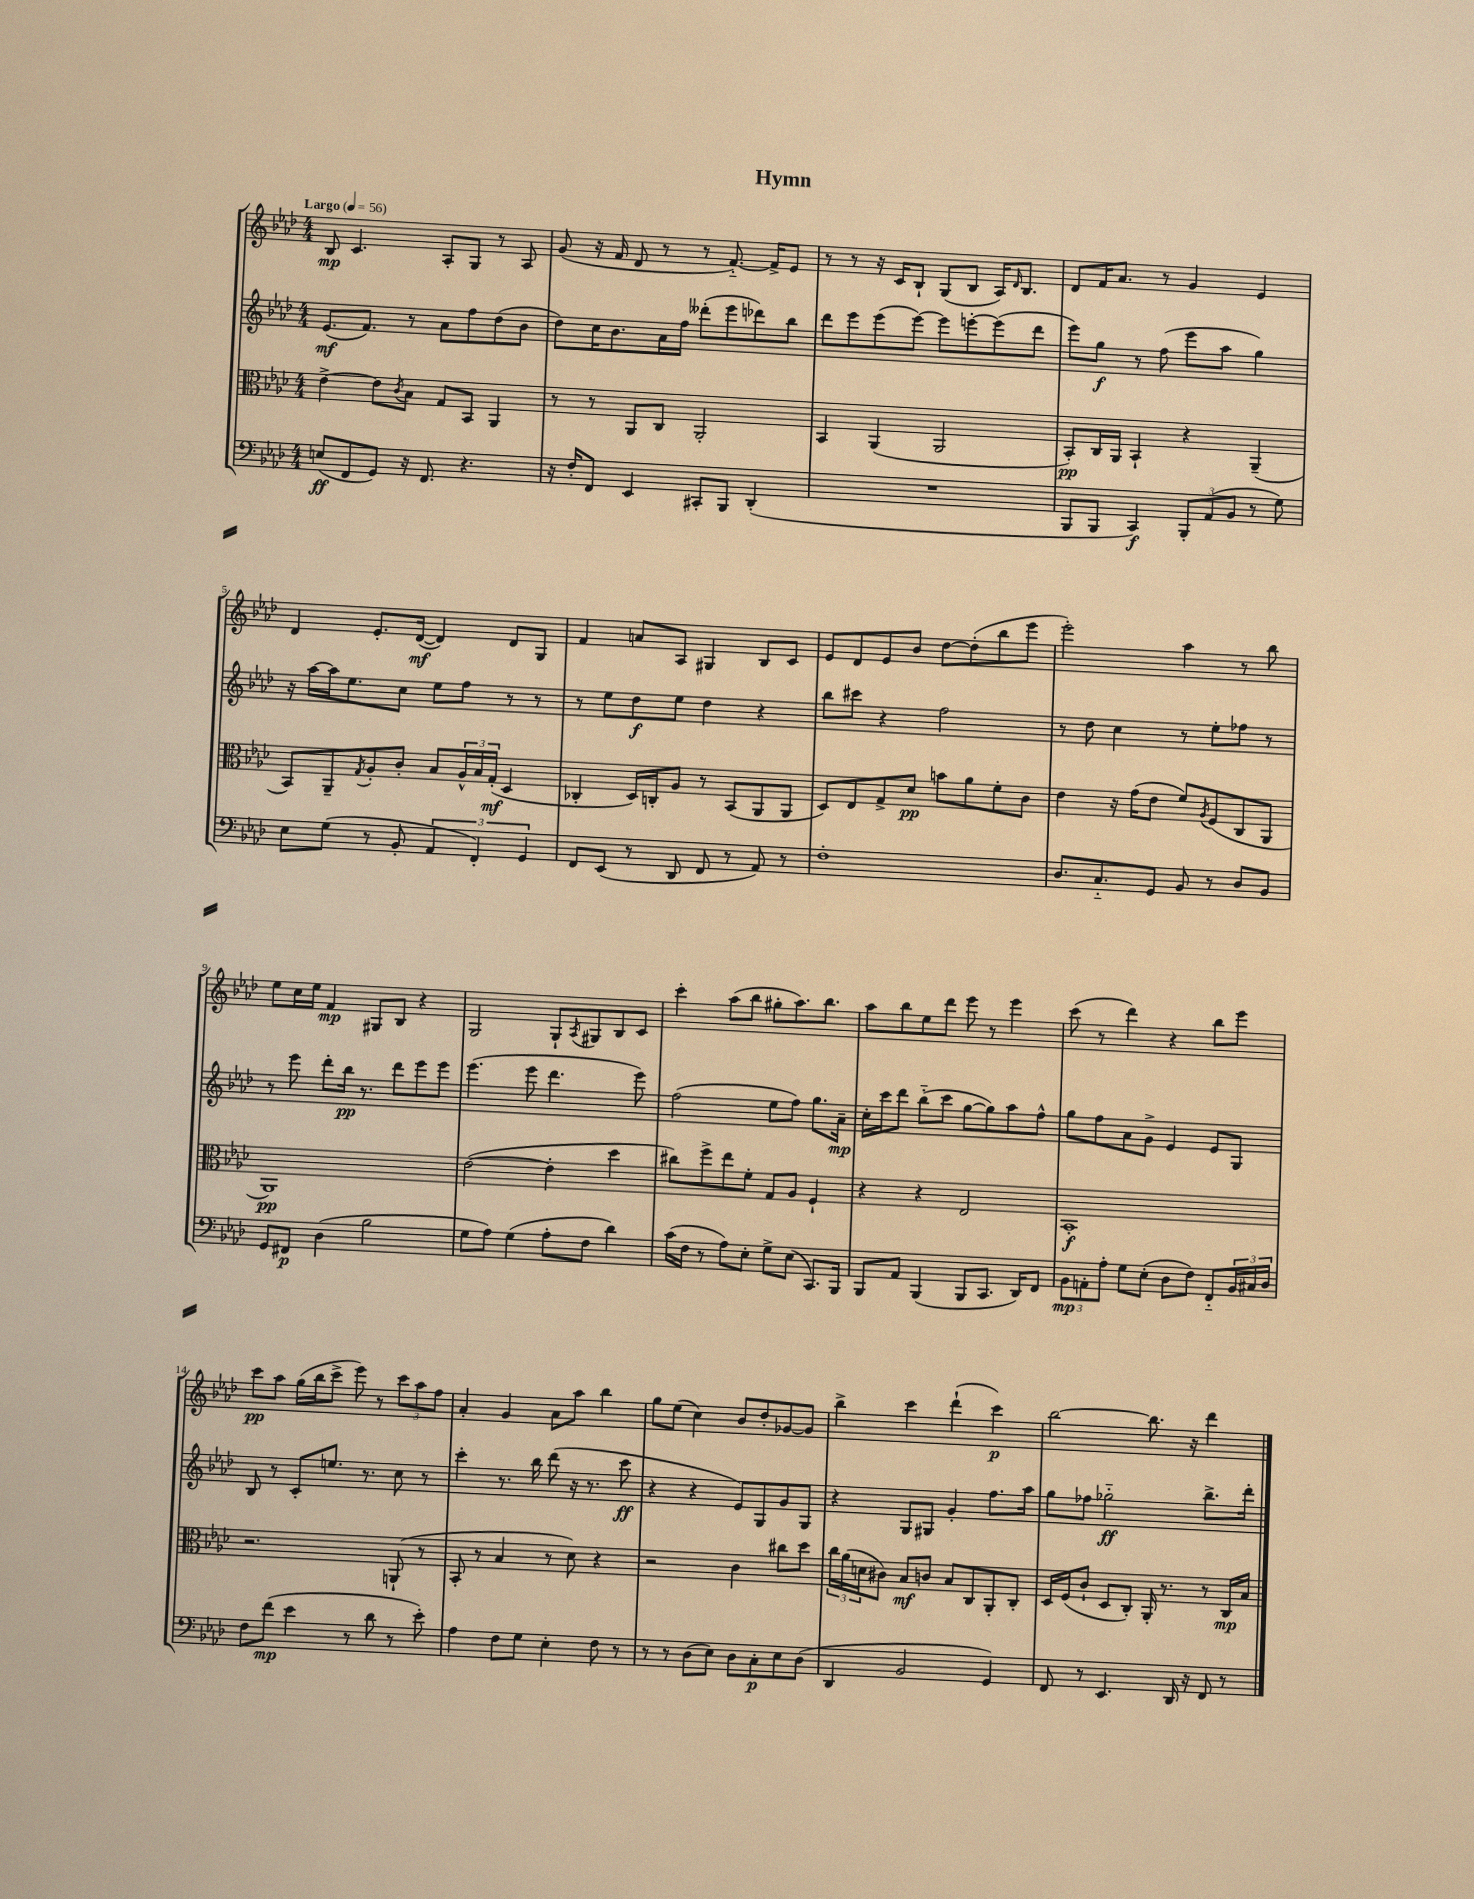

**kern	**dynam	**kern	**dynam	**kern	**dynam	**kern	**dynam
*part4	*part4	*part3	*part3	*part2	*part2	*part1	*part1
*staff4	*staff4	*staff3	*staff3	*staff2	*staff2	*staff1	*staff1
*clefF4	*	*clefC3	*	*clefG2	*	*clefG2	*
*k[b-e-a-d-]	*	*k[b-e-a-d-]	*	*k[b-e-a-d-]	*	*k[b-e-a-d-]	*
*M4/4	*	*M4/4	*	*M4/4	*	*M4/4	*
*MM56	*	*MM56	*	*MM56	*	*MM56	*
=1	=1	=1	=1	=1	=1	=1	=1
!	!	!	!	!	!	!LO:TX:a:B:t=Largo	!
(8En/L	ff	[4e-^\	.	(8.e-/L	mf	8B-/	mp
8FF/	.	.	.	.	.	4.c/	.
.	.	.	.	8.f/J)	.	.	.
8GG/J)	.	8e-\L]	.	.	.	.	.
.	.	8qc/	.	.	.	.	.
16r	.	8B-\J	.	8r	.	.	.
8.FF/	.	.	.	.	.	.	.
.	.	8G/L	.	8a-\L	.	8A-'/L	.
4.r	.	8BB-/J	.	8ff\	.	8G/J	.
.	.	4AA-/	.	(8dd-\	.	8r	.
.	.	.	.	8b-\J	.	8A-/	.
=2	=2	=2	=2	=2	=2	=2	=2
16r	.	8r	.	8dd-\L)	.	(8g/	.
16F'/KL	.	.	.	.	.	.	.
8FF/J	.	8r	.	16cc\K	.	16r	.
.	.	.	.	8.b-\	.	16f/	.
4EE-/	.	8AA-/L	.	.	.	8d-/	.
.	.	8C/J	.	16a-\L	.	8r	.
.	.	.	.	16ff\JJ	.	.	.
8CC#X'/L	.	2AA-'/	.	(8ddd--X'\L	.	8r	.
8BBB-/J	.	.	.	8eee-\	.	[8.f/)	.
(4DD-'/	.	.	.	8ddd-X\)	.	.	.
.	.	.	.	.	.	16f^/KL]	.
.	.	.	.	8bb-\J	.	8e-/J	.
=3	=3	=3	=3	=3	=3	=3	=3
1r	.	4BB-/	.	8ddd-\L	.	8r	.
.	.	.	.	8eee-\	.	8r	.
.	.	(4AA-/	.	(8eee-\	.	16r	.
.	.	.	.	.	.	16c/KL	.
.	.	.	.	[8eee-\J)	.	8B-`/J	.
.	.	2AA-/	.	8eee-\L]	.	(8G/L	.
.	.	.	.	[8eeen'\	.	8B-/J	.
.	.	.	.	(8eee\]	.	16A-/KL)	.
.	.	.	.	.	.	16qqd-/	.
.	.	.	.	.	.	8.B-/J	.
.	.	.	.	8ddd-\J	.	.	.
=4	=4	=4	=4	=4	=4	=4	=4
8BBB-/L	.	8BB-'/L)	pp	8eee-\L)	.	8d-/L	.
8BBB-/J	.	16C/L	.	8gg\J	f	16f/K	.
.	.	16AA-/JJ	.	.	.	8.a-/J	.
4CC/)	f	4BB-`/	.	8r	.	.	.
.	.	.	.	(8ff\	.	8r	.
12BBB-'/L	.	4r	.	8eee-\L	.	4g/	.
(12AA-/	.	.	.	.	.	.	.
.	.	.	.	8aa-\J	.	.	.
12BB-/J	.	.	.	.	.	.	.
8r	.	(4AA-~/	.	4gg\)	.	4e-/	.
8G\)	.	.	.	.	.	.	.
!!LO:LB:g=z
=5	=5	=5	=5	=5	=5	=5	=5
8E-\L	.	8BB-/L)	.	16r	.	4d-/	.
.	.	.	.	[16aa-\LL	.	.	.
(8G\J	.	8AA-~/	.	16aa-\J]	.	.	.
.	.	.	.	8.ee-\	.	.	.
.	.	8qG/	.	.	.	.	.
8r	.	8A-'/	.	.	.	8.e-'/L	.
8BB-'/	.	8c'/J	.	8cc\J	.	.	.
.	.	.	.	.	.	([16d-/Jk	mf
6AA-/	.	8B-/L	.	8ee-\L	.	4d-/])	.
.	.	24A-^^/L	.	8ff\J	.	.	.
6FF'/)	.	24B-/	.	.	.	.	.
.	.	(24G'/JJ	mf	.	.	.	.
.	.	4D-/	.	8r	.	8d-/L	.
6GG/	.	.	.	.	.	.	.
.	.	.	.	8r	.	8G/J	.
=6	=6	=6	=6	=6	=6	=6	=6
8FF/L	.	4C-X'/	.	8r	.	4f/	.
(8EE-/J	.	.	.	8ee-\L	.	.	.
8r	.	16D-/LL)	.	8dd-\	f	8an/L	.
.	.	16Cn'/J	.	.	.	.	.
8DD-/	.	8A-/J	.	8ee-\J	.	8A-/J	.
8FF/	.	8r	.	4dd-\	.	4G#X/	.
8r	.	(8BB-/L	.	.	.	.	.
8AA-/)	.	8AA-/	.	4r	.	8B-/L	.
8r	.	8AA-/J	.	.	.	8c/J	.
=7	=7	=7	=7	=7	=7	=7	=7
1F'	.	8D-/L)	.	8bb-\L	.	8e-/L	.
.	.	8E-/	.	8ccc#X\J	.	8d-/	.
.	.	8G^/	.	4r	.	8e-/	.
.	.	8d-/J	pp	.	.	8b-/J	.
.	.	8bn\L	.	2ff\	.	[8dd-\L	.
.	.	8a-\	.	.	.	(8dd-'\]	.
.	.	8f'\	.	.	.	8bb-\	.
.	.	8c\J	.	.	.	8eee-\J	.
=8	=8	=8	=8	=8	=8	=8	=8
8.D-/L	.	4e-\	.	8r	.	2eee-'\)	.
.	.	.	.	8dd-\	.	.	.
8.C/	.	.	.	.	.	.	.
.	.	16r	.	4cc\	.	.	.
.	.	(16g\KL	.	.	.	.	.
8GG/J	.	8e-\J	.	.	.	.	.
8BB-/	.	8f/L)	.	8r	.	4aa-\	.
.	.	8qA-/	.	.	.	.	.
8r	.	(8F/	.	8ee-'\L	.	.	.
8D-/L	.	8C/	.	8ff-X\J	.	8r	.
8BB-/J	.	8AA-/J	.	8r	.	8bb-\	.
!!LO:LB:g=z
=9	=9	=9	=9	=9	=9	=9	=9
8GG/L	.	1AA-)	pp	8r	.	8ee-\L	.
8FF#X/J	p	.	.	8eee-\	.	16cc\L	.
.	.	.	.	.	.	16ee-\JJ	.
(4D-\	.	.	.	8ddd-'\L	.	4f/	mp
.	.	.	.	16bb-\Jk	pp	.	.
.	.	.	.	8.r	.	.	.
2B-\	.	.	.	.	.	8G#X/L	.
.	.	.	.	8ddd-\L	.	8B-/J	.
.	.	.	.	8eee-\	.	4r	.
.	.	.	.	8eee-\J	.	.	.
=10	=10	=10	=10	=10	=10	=10	=10
8G\L	.	([2e-\	.	(4.eee-\	.	2G/	.
8A-\J)	.	.	.	.	.	.	.
(4G\	.	.	.	.	.	.	.
.	.	.	.	8eee-\	.	.	.
8A-'\L	.	4e-'\]	.	4.ddd-\	.	8G`/L	.
.	.	.	.	.	.	8qA-/	.
8F\J	.	.	.	.	.	8G#X/	.
4d-\)	.	4dd-\	.	.	.	8B-/	.
.	.	.	.	8eee-\)	.	8c/J	.
=11	=11	=11	=11	=11	=11	=11	=11
(16c\LL	.	8cc#X\L)	.	(2ff\	.	4ccc'\	.
16F\JJ	.	.	.	.	.	.	.
8r	.	8ff^\	.	.	.	.	.
8A-\L)	.	8ee-\	.	.	.	(8aa-\L	.
8E-'\J	.	8f'\J	.	.	.	8bb-\J	.
8G^\L	.	8G/L	.	8ee-\L	.	8gg#X'\L	.
(8E-\J	.	8A-/J	.	8ff\J)	.	8.aa-\)	.
8.CC/L)	.	4F`/	.	8.gg\L	.	.	.
.	.	.	.	.	.	8.bb-\J	.
16BBB-/Jk	.	.	.	16a-~\Jk	mp	.	.
=12	=12	=12	=12	=12	=12	=12	=12
8BBB-/L	.	4r	.	16cc'\LL	.	8aa-\L	.
.	.	.	.	16ccc\J	.	.	.
8AA-/J	.	.	.	8ddd-\J	.	8bb-\	.
(4BBB-/	.	4r	.	(8bb-\L	.	8ee-\	.
.	.	.	.	8ccc\J	.	8ddd-\J	.
8BBB-/L	.	2E-/	.	[8gg\L	.	8eee-\	.
8.CC/J	.	.	.	8gg\])	.	8r	.
.	.	.	.	8aa-\	.	4eee-\	.
16DD-/KL)	.	.	.	.	.	.	.
8FF/J	.	.	.	8ff^^\J	.	.	.
=13	=13	=13	=13	=13	=13	=13	=13
12BB-\L	mp	1BB-'	f	8gg\L	.	(8ccc\	.
12AAn'\	.	.	.	.	.	.	.
.	.	.	.	8ff\	.	8r	.
12A-'\J	.	.	.	.	.	.	.
8G\L	.	.	.	8a-\	.	4ddd-\)	.
(8E-'\J	.	.	.	8g^\J	.	.	.
8D-\L	.	.	.	4e-/	.	4r	.
8F\J)	.	.	.	.	.	.	.
8FF/L	.	.	.	8e-/L	.	8bb-\L	.
24BB-/L	.	.	.	8G/J	.	8eee-\J	.
24C#X/	.	.	.	.	.	.	.
24D-/JJ	.	.	.	.	.	.	.
!!LO:LB:g=z
=14	=14	=14	=14	=14	=14	=14	=14
8F\L	.	2.r	.	8B-/	.	8ccc\L	pp
(8f\J	mp	.	.	8r	.	8aa-\J	.
4e-\	.	.	.	8c'/L	.	(16gg\LL	.
.	.	.	.	.	.	16bb-\J	.
.	.	.	.	8.een/J	.	8ccc^\J	.
8r	.	.	.	.	.	8eee-\)	.
.	.	.	.	8.r	.	.	.
8d-\	.	.	.	.	.	8r	.
8r	.	(8AAn`/	.	8cc\	.	12ccc\L	.
.	.	.	.	.	.	12aa-\	.
8e-'\)	.	8r	.	8r	.	.	.
.	.	.	.	.	.	12ff\J	.
=15	=15	=15	=15	=15	=15	=15	=15
4A-\	.	8BB-'/	.	4ccc'\	.	4a-'/	.
.	.	8r	.	.	.	.	.
8F\L	.	4B-/	.	8.r	.	4g/	.
8G\J	.	.	.	.	.	.	.
.	.	.	.	16bb-\	.	.	.
4E-'\	.	8r	.	(8ddd-\	.	8a-\L	.
.	.	8d-\)	.	16r	.	8aa-\J	.
.	.	.	.	8.r	.	.	.
8F\	.	4r	.	.	.	4bb-\	.
8r	.	.	.	8ccc\	ff	.	.
=16	=16	=16	=16	=16	=16	=16	=16
8r	.	2r	.	4r	.	8gg\L	.
8r	.	.	.	.	.	(8ee-\J	.
(8D-\L	.	.	.	4r	.	4cc\)	.
8E-\J)	.	.	.	.	.	.	.
8D-\L	.	4c\	.	8e-/L)	.	8b-/L	.
8C'\	p	.	.	8G/	.	8dd-'/	.
8E-\	.	8cc#X\L	.	8g/	.	[8g-X/	.
(8D-\J	.	8dd-\J	.	8G/J	.	8g-/J]	.
=17	=17	=17	=17	=17	=17	=17	=17
4DD-/	.	24cc\LL	.	4r	.	4bb-^\	.
.	.	(24a-\	.	.	.	.	.
.	.	24dn\J	.	.	.	.	.
.	.	8c#X\J)	.	.	.	.	.
2BB-/	.	8B-/L	mf	8G/L	.	4ccc\	.
.	.	8cn/J	.	8G#X/J	.	.	.
.	.	8B-/L	.	4g'/	.	(4ddd-`\	.
.	.	8C/	.	.	.	.	.
4GG/)	.	8AA-'/	.	8.ff\L	.	4ccc\)	p
.	.	8C'/J	.	.	.	.	.
.	.	.	.	16aa-\Jk	.	.	.
=18	=18	=18	=18	=18	=18	=18	=18
8FF/	.	16D-/LL	.	8gg\L	.	[2bb-\	.
.	.	(16F/J	.	.	.	.	.
8r	.	8c`/J	.	8ff-X\J	.	.	.
4.EE-/	.	8D-/L	.	2gg-X\	ff	.	.
.	.	8C'/J)	.	.	.	.	.
.	.	16AA-'/	.	.	.	8.bb-\]	.
.	.	8.r	.	.	.	.	.
16DD-/	.	.	.	.	.	.	.
16r	.	.	.	.	.	16r	.
8FF/	.	8r	.	8.bb-^\L	.	4ddd-\	.
8r	.	16C/LL	mp	.	.	.	.
.	.	16B-/JJ	.	16ddd-'\Jk	.	.	.
==	==	==	==	==	==	==	==
*-	*-	*-	*-	*-	*-	*-	*-
